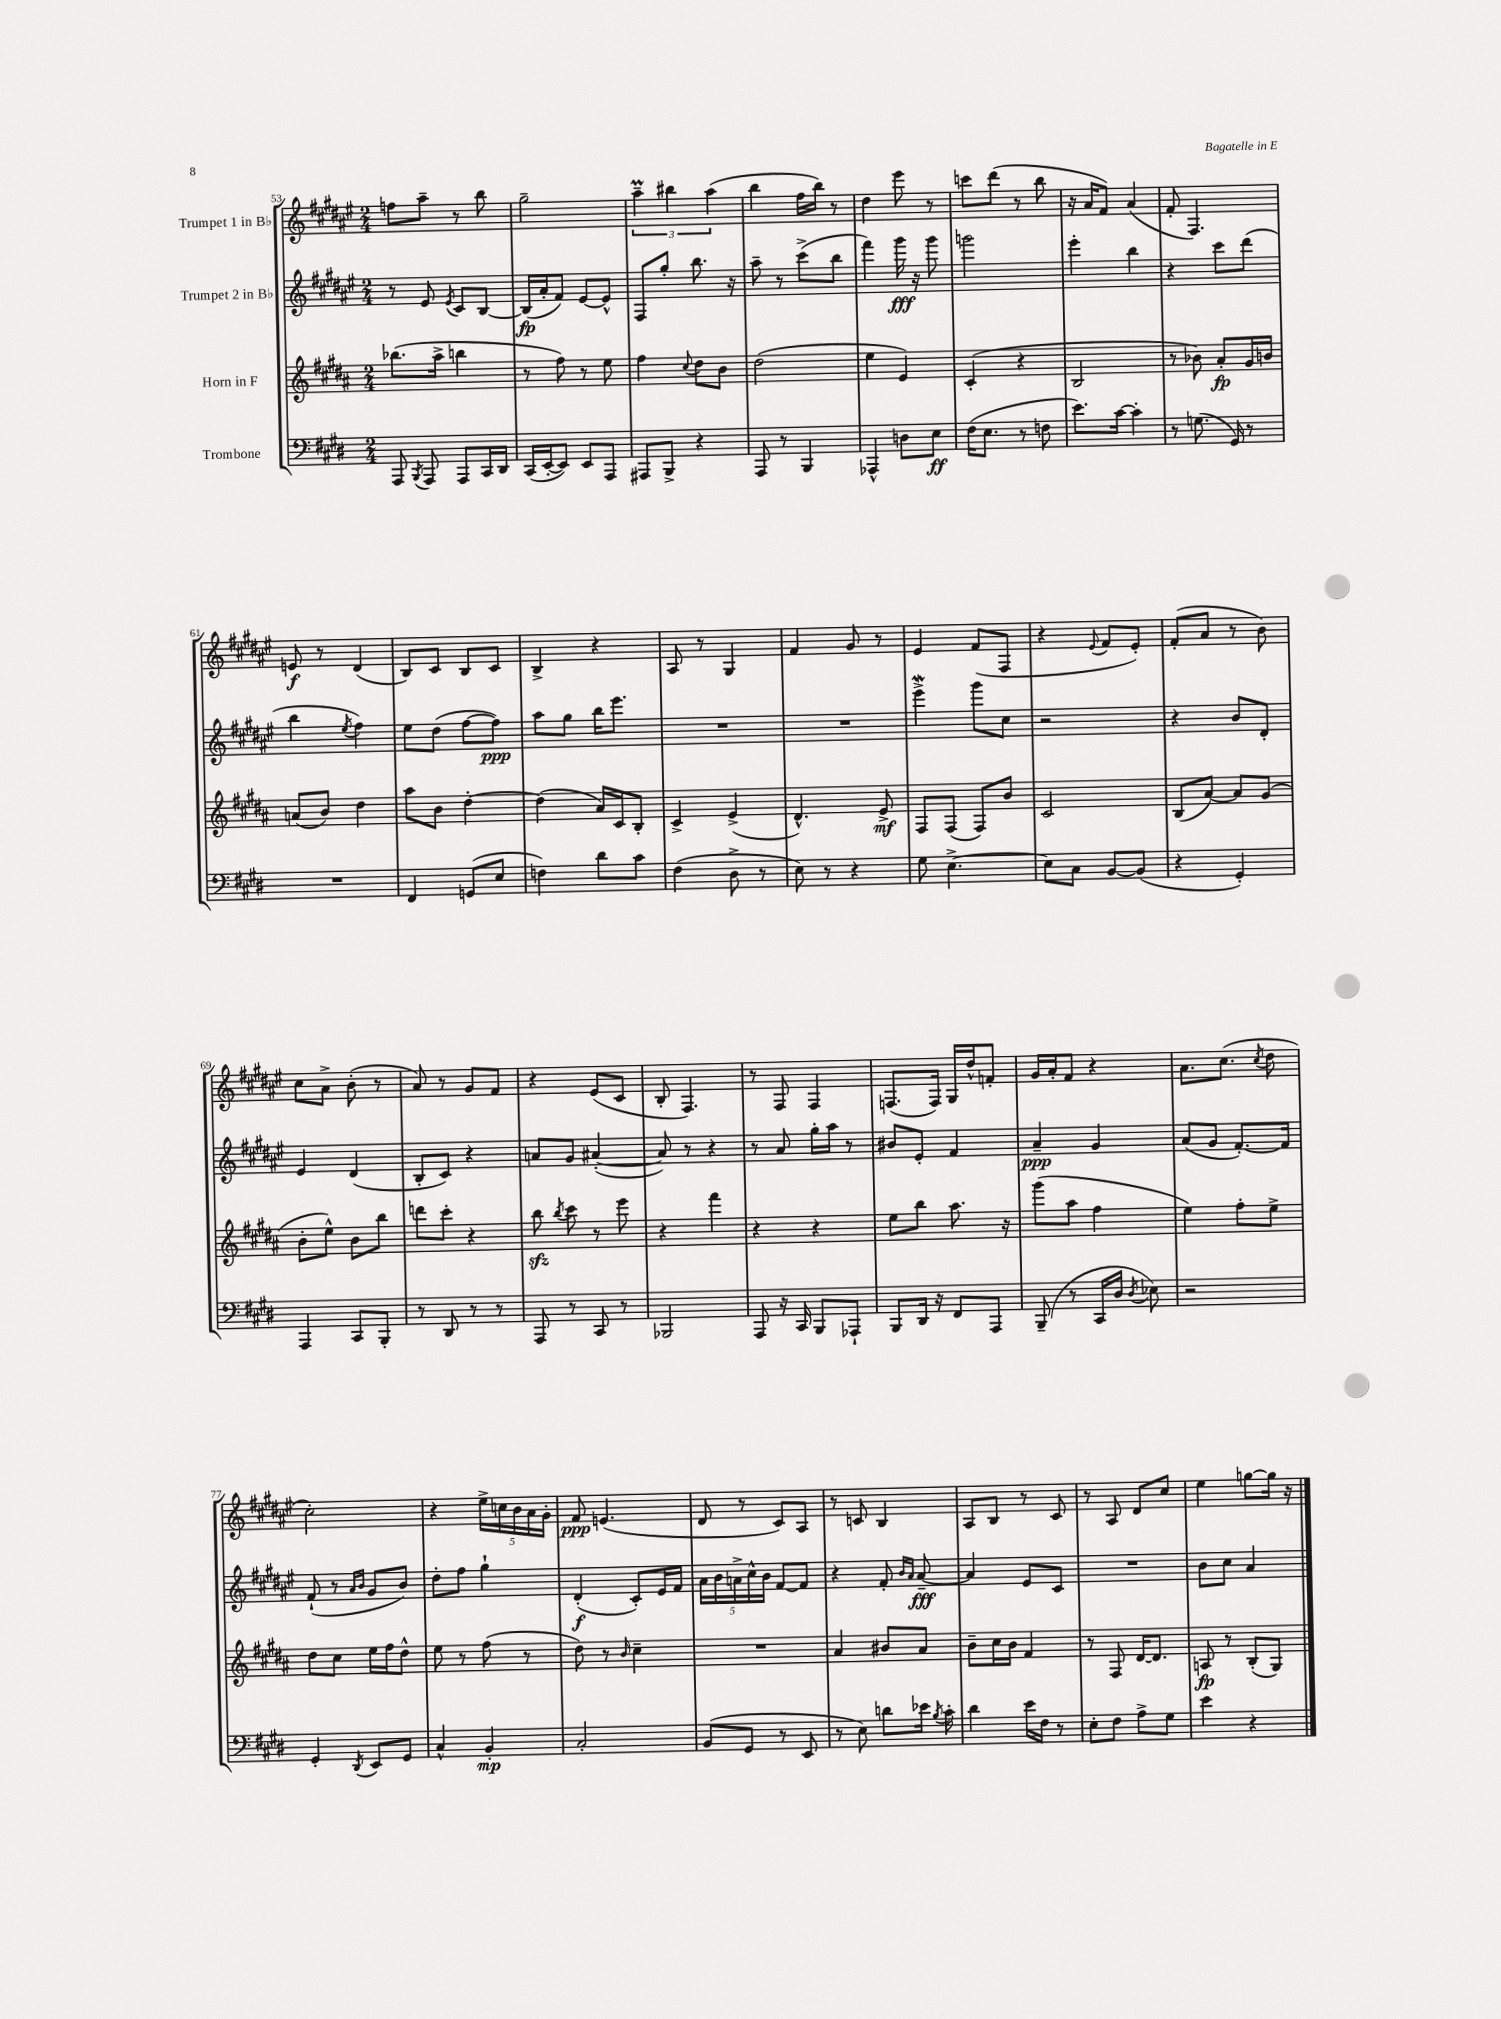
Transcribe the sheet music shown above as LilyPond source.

<<
\new StaffGroup <<
\new Staff = "s0" \with { instrumentName = "Trumpet 1 in Bb" } {
    \clef treble \key fis \major \numericTimeSignature \time 2/4
    \autoBeamOff f''8[ ais''8]-- r8 b''8 |
    gis''2-- |
    \tuplet 3/2 { ais''4--\prall bis''4 ais''4( } |
    b''4 fis''16[ b''16]) r8 |
    dis''4 eis'''8 r8 |
    c'''8[ dis'''8]( r8 b''8 |
    r16 ais'16[ fis'8]) ais'4( |
    fis'8-. fis4.) |
    e'8\f r8 dis'4( |
    b8[) cis'8] b8[ cis'8] |
    b4-> r4 |
    ais8 r8 gis4 |
    fis'4 gis'8 r8 |
    eis'4 fis'8[( fis8] |
    r4 \appoggiatura { eis'8 } fis'8[ eis'8]-.) |
    fis'8[-.( ais'8] r8 b'8) |
    cis''8[ ais'8]-> b'8-.( r8 |
    ais'8) r8 gis'8[ fis'8] |
    r4 eis'8[( cis'8] |
    b8-. fis4.) |
    r8 fis8 fis4 |
    f8.[( f16]) gis16[ dis''16-^ f'8]-. |
    gis'16[ ais'16-. fis'8] r4 |
    ais'8.[ cis''8.]( \acciaccatura { cis''8 } dis''8 |
    cis''2-.) |
    r4 \tuplet 5/4 { eis''16[-> c''16 b'16 ais'16 gis'16]-. } |
    fis'8\ppp e'4.( |
    dis'8 r8 cis'8[) ais8] |
    r8 c'8 b4 |
    ais8[ b8] r8 cis'8 |
    r8 ais8 dis'8[ cis''8] |
    eis''4 g''8[~ g''16] r16 \bar "|." |
}
\new Staff = "s1" \with { instrumentName = "Trumpet 2 in Bb" } {
    \clef treble \key fis \major \numericTimeSignature \time 2/4
    \autoBeamOff r8 eis'8 \acciaccatura { eis'8 } cis'8[ b8]~ |
    b16[\fp( ais'16-. fis'8]) eis'8[~ eis'8]-^ |
    fis8[ gis''8]-. b''8. r16 |
    ais''8-- r8 cis'''8[->( b''8] |
    fis'''4) gis'''16\fff r16 gis'''8 |
    g'''2 |
    eis'''4-. b''4 |
    r4 cis'''8[ dis'''8]( |
    b''4 \acciaccatura { eis''8 } fis''4) |
    eis''8[ dis''8]( fis''8[~ fis''8]\ppp) |
    ais''8[ gis''8] b''16[ eis'''8.] |
    R2 |
    R2 |
    eis'''4->\mordent gis'''8[ cis''8] |
    r2 |
    r4 b'8[ dis'8]-. |
    eis'4 dis'4( |
    b8[-. cis'8]) r4 |
    a'8[ gis'8] ais'4~-.( |
    ais'8) r8 r4 |
    r8 ais'8 gis''16[-. ais''16] r8 |
    bis'8[ eis'8]-. fis'4 |
    ais'4--\ppp gis'4 |
    ais'8[( gis'8] fis'8.[~-.) fis'16] |
    fis'8-!( r8 \grace { ais'16[ b'16] } gis'8[ b'8]) |
    dis''8[-. fis''8] gis''4-! |
    dis'4-.\f( cis'8[-.) eis'16 fis'16] |
    \tuplet 5/4 { ais'16[ b'16 a'16-> cis''16-^ b'16] } fis'8[~ fis'8] |
    r4 fis'8-. \grace { b'16[ ais'16] } ais'8~--\fff |
    ais'4 eis'8[ cis'8] |
    R2 |
    b'8[ cis''8] ais'4 \bar "|." |
}
\new Staff = "s2" \with { instrumentName = "Horn in F" } {
    \clef treble \key b \major \numericTimeSignature \time 2/4
    \autoBeamOff bes''8.[( ais''16]-> b''4 |
    r8 fis''8) r8 e''8 |
    fis''4 \appoggiatura { cis''8 } dis''8[ b'8] |
    dis''2( |
    e''4 e'4) |
    cis'4-.( r4 |
    b2 |
    r8 bes'8) ais'8[-.\fp gis'16 b'16] |
    a'8[( b'8]) dis''4 |
    ais''8[ b'8] dis''4~-. |
    dis''4( ais'16[) cis'16 b8]-. |
    cis'4-> e'4->( |
    dis'4.-^) e'8->\mf |
    fis8[ fis8]( fis8[) b'8] |
    cis'2 |
    b8[( ais'8]~) ais'8[ gis'8]( |
    b'8[-. e''8]-^) b'8[ b''8] |
    d'''8[ cis'''8]-. r4 |
    b''8\sfz \acciaccatura { b''8 } cis'''8 r8 e'''8 |
    r4 fis'''4 |
    r4 r4 |
    e''8[ b''8] ais''8. r16 |
    gis'''8[( ais''8] fis''4 |
    e''4) fis''8[-. e''8]-> |
    dis''8[ cis''8] e''16[ fis''16 dis''8]-^ |
    e''8 r8 fis''8( r8 |
    dis''8) r8 \grace { b'16 } cis''4-- |
    R2 |
    ais'4 bis'8[ ais'8] |
    b'8[-- cis''16 b'16] fis'4 |
    r8 fis8 dis'16[~ dis'8.] |
    a8\fp r8 b8[-.( gis8]) \bar "|." |
}
\new Staff = "s3" \with { instrumentName = "Trombone" } {
    \clef bass \key e \major \numericTimeSignature \time 2/4
    \autoBeamOff a,,8 \acciaccatura { b,,8 } a,,8 a,,8[ cis,16 dis,16] |
    cis,16[( e,16~-. e,8]) e,8[ a,,8] |
    ais,,8[ b,,8]-> r4 |
    a,,8 r8 b,,4 |
    aes,,4-^ d8[ e8]\ff |
    fis16[( e8.] r8 f8 |
    e'8.[) cis'16]~ cis'4-. |
    r8 g8.( gis,16) r8 |
    R2 |
    fis,4 g,8[( e8] |
    f4) dis'8[ cis'8] |
    fis4( dis8-> r8 |
    e8) r8 r4 |
    gis8 e4.~-> |
    e8[ cis8] b,8[~ b,8]( |
    r4 gis,4-.) |
    a,,4 cis,8[ b,,8]-. |
    r8 dis,8 r8 r8 |
    a,,8 r8 cis,8 r8 |
    bes,,2 |
    a,,8 r16 cis,16 b,,8[ aes,,8]-! |
    b,,8[ dis,16] r16 fis,8[ a,,8] |
    b,,8--( r8 cis,16[ dis16] \acciaccatura { dis8 } ees8) |
    r2 |
    gis,4-. \acciaccatura { dis,8 } e,8[ gis,8] |
    cis4-^ b,4-.\mp |
    cis2-. |
    b,8[( gis,8] r8 e,8 |
    r8 e8) d'8[ ees'16] \acciaccatura { b8 } cis'16-. |
    dis'4 e'16[ fis16] r8 |
    e8[-. fis8] a8[-> gis8] |
    e'4 r4 \bar "|." |
}
>>
>>
\layout { \context { \Score currentBarNumber = #53 } }
